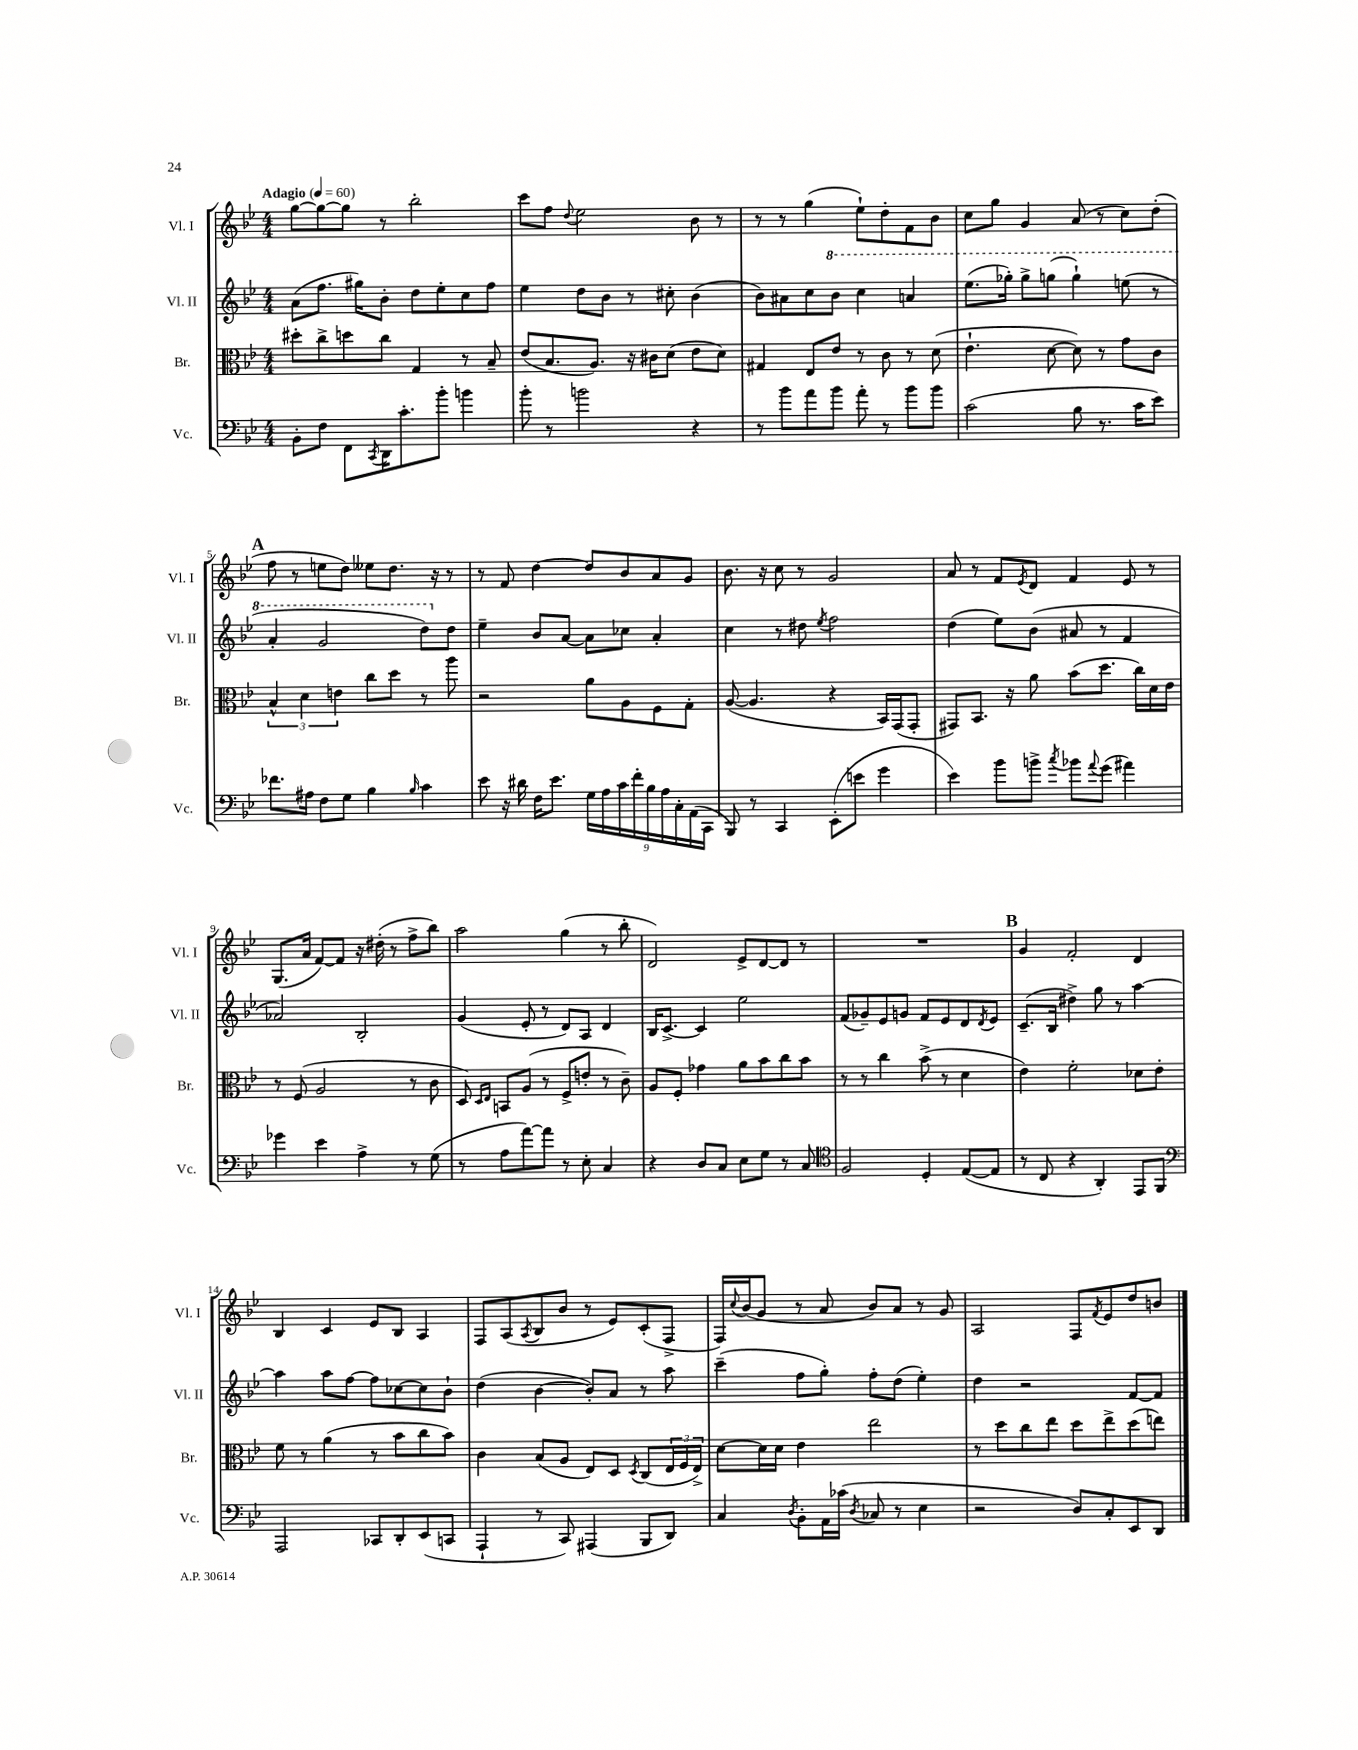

**kern	**kern	**kern	**kern
*part4	*part3	*part2	*part1
*staff4	*staff3	*staff2	*staff1
*I"Vc.	*I"Br.	*I"Vl. II	*I"Vl. I
*I'Vc.	*I'Br.	*I'Vl. II	*I'Vl. I
*clefF4	*clefC3	*clefG2	*clefG2
*k[b-e-]	*k[b-e-]	*k[b-e-]	*k[b-e-]
*M4/4	*M4/4	*M4/4	*M4/4
*MM60	*MM60	*MM60	*MM60
=1	=1	=1	=1
!	!	!	!LO:TX:a:B:t=Adagio
8BB-'\L	8dd#X'\L	(8a\L	[8gg\L
8F\J	8cc^\	8.ff\J	8gg\_
8FF\L	8ddn\	.	8gg\J]
.	.	16gg#X\KL)	.
8qCC/	.	.	.
16DD\K	8cc\J	8b-'\J	8r
8.c'\	.	.	.
.	4G/	8dd\L	2bb-'\
8b-'\J	.	8ee-'\	.
4bn\	8r	8cc\	.
.	8B-~/	8ff\J	.
=2	=2	=2	=2
8b-'\	(8e-/L	4ee-\	8ccc\L
8r	8.B-/	.	8ff\J
.	.	.	8qqdd/
2bn\	.	8dd\L	2ee-\
.	8.A/J)	.	.
.	.	8b-\J	.
.	16r	8r	.
.	16c#X\KL	.	.
.	(8d\J	8cc#X'\	.
4r	8e-\L	(4b-\	8b-\
.	8d\J)	.	8r
=3	=3	=3	=3
8r	4G#X/	8b-\L)	8r
8b-\L	.	8a#X\	8r
8a\	8E-/L	8cc\	(4gg\
*	*	*8va	*
8b-\J	8e-/J	8bb-\J	.
8a'\	8r	4ccc\	8ee-`\L)
8r	8c\	.	8dd'\
8b-\L	8r	4aan/	8f\
8b-\J	(8d\	.	8b-\J
=4	=4	=4	=4
(2c\	4.e-`\	(8.eee-\L	8cc\L
.	.	.	8gg\J
.	.	16ggg-X'\Jk)	.
.	.	8ggg-^\L	4g/
.	[8d\	(8gggn\J	.
8B-\	8d\])	4ggg`\)	(8a/
8.r	8r	.	8r
.	8g\L	(8eeen\	8cc\L)
16c\KL	.	.	.
8e-\J)	8c\J	8r	(8dd'\J
!!LO:LB:g=z
!!LO:REH:place=s1:t=A
=5	=5	=5	=5
8.f-X\L	6B-^^/	4aa'/	8ff\
.	.	.	8r
.	6d\	.	.
16A#X\Jk	.	.	.
8F\L	.	2gg/	8een\L
.	6en\	.	.
8G\J	.	.	8dd\J)
4B-\	8cc\L	.	8ee--X\L
.	8dd\J	.	8.dd\J
16qqB-/	.	.	.
4c\	8r	8ddd\L)	.
.	.	.	16r
*	*	*X8va	*
.	8aa\	8dd\J	8r
=6	=6	=6	=6
8e-\	2r	4ee-~\	8r
16r	.	.	8f/
16d#X\	.	.	.
16F\KL	.	8b-/L	[4dd\
8.e-\J	.	.	.
.	.	[8a/J	.
18G\LL	8a\L	8a\L]	8dd/L]
18A\	.	.	.
18c\	.	.	.
.	8A\	8cc-X\J	8b-/
18f'\	.	.	.
18B-\	.	.	.
.	8F\	4a'/	8a/
18A\	.	.	.
18C'\	.	.	.
.	8G'\J	.	8g/J
(18AA\	.	.	.
18CC\JJ	.	.	.
=7	=7	=7	=7
8BBB-/)	([8A/	4cc\	8.b-\
8r	4.A/]	.	.
.	.	.	16r
4CC/	.	8r	8cc\
.	.	8dd#X\	8r
.	.	8qee-/	.
(8EE-'\L	4r	2ff\	2g/
8en\J	.	.	.
4g\	16BB-/LL)	.	.
.	(16GG/J	.	.
.	8GG'/J	.	.
=8	=8	=8	=8
4e-\)	8GG#X/L)	(4dd\	8a/
.	8.BB-/J	.	8r
8b-\L	.	8ee-\L)	8f/L
.	16r	.	.
.	.	.	8qe-/
8bn^\J	8a\	(8b-\J	8d/J
8qcc/	.	.	.
8b-X\L	(8b-\L	8a#X/	4f/
8qqa/	.	.	.
(8g\J	8.dd\J	8r	.
4a#X\)	.	4f/	8e-/
.	16cc\LL)	.	.
.	16d\	.	8r
.	16e-\JJ	.	.
!!LO:LB:g=z
=9	=9	=9	=9
4g-X\	8r	2a-X/)	(8.G/L
.	(8F/	.	.
.	.	.	16a/Jk
4e-\	2A/	.	[8f/L)
.	.	.	8f/J]
4A^\	.	2B-'/	16r
.	.	.	(16dd#X'\
.	.	.	8r
8r	8r	.	8ff^\L
(8G\	8c\	.	8bb-\J)
=10	=10	=10	=10
8r	8D/)	(4g/	2aa\
.	16qqD/LL	.	.
.	16qqE-/JJ	.	.
8A\L	8BBn/L	.	.
[8a\)	(8A/J	8e-'/	.
8a\J]	8r	8r	.
8r	8F^/L	8d/L)	(4gg\
8E-'\	8en'/J	8A/J	.
4C/	8r	4d/	8r
.	8c~\)	.	8bb-'\
=11	=11	=11	=11
4r	8A/L	16B-/KL	2d/)
.	.	[8.c^/J	.
.	8F'/J	.	.
8D/L	4g-X\	4c/]	.
8C/J	.	.	.
8E-\L	8a\L	2ee-\	8e-^/L
8G\J	8b-\	.	[8d/
8r	8cc\	.	8d/J]
8C/	8b-\J	.	8r
=12	=12	=12	=12
*clefC4	*	*	*
2F/	8r	(8f/L	1r
.	8r	8g-X~/)	.
.	4cc\	8e-/	.
.	.	8gn/J	.
4D'/	(8b-^\	8f/L	.
.	8r	8e-/	.
([8E-/L	4d\	8d/	.
.	.	8qd/	.
8E-/J]	.	8e-/J	.
!!LO:REH:place=s1:t=B
=13	=13	=13	=13
8r	4e-\)	(8.c~/L	4g/
8C/	.	.	.
.	.	16B-/Jk	.
4r	2f'\	4dd#X^\)	2f'/
4AA'/)	.	8gg\	.
.	.	8r	.
8EE-/L	8d-X\L	[4aa\	4d/
8FF/J	8e-'\J	.	.
!!LO:LB:g=z
=14	=14	=14	=14
*clefF4	*	*	*
2AAA/	8f\	4aa\]	4B-/
.	8r	.	.
.	(4a\	8aa\L	4c/
.	.	[8ff\J	.
8CC-X/L	8r	8ff\L]	8e-/L
8DD'/	8b-\L	[8cc-X\	8B-/J
(8EE-/	8cc\	8cc-\]	4A/
8CCn/J	8b-\J)	8b-`\J	.
=15	=15	=15	=15
4AAA`/	4c\	(4dd\	8F/L
.	.	.	(8A/
.	.	.	8qA/
8r	(8B-/L	[4b-\	8B-/
8CC/)	8A/J	.	8b-/J
(4AAA#X/	8E-/L)	8b-'/L])	8r
.	8D/J	8a/J	8e-/L)
.	8qD/	.	.
8BBB-/L	(8C/L	8r	(8c'/
8DD/J)	24E-/L	8aa\	8F^/J
.	24F/	.	.
.	24E-^/JJ)	.	.
=16	=16	=16	=16
4C/	[8d\L	(4ccc~\	16F/LL)
.	.	.	8qqcc/
.	.	.	(16b-/J
.	16d\L]	.	8g/J
.	16d\JJ	.	.
8qD/	.	.	.
8BB-'\L	4e-\	8ff\L	8r
16AA\L	.	8gg'\J)	8a/
(16c-X\JJ	.	.	.
8qD/	.	.	.
8C-X/	2ee-\	8ff'\L	8b-/L)
8r	.	(8dd\J	8a/J
4E-\	.	4ee-'\)	8r
.	.	.	8g/
=17	=17	=17	=17
2r	8r	4dd\	2A/
.	8dd\L	.	.
.	8cc\	2r	.
.	8ee-\J	.	.
8D/L)	8dd\L	.	8F/L
.	.	.	8qf/
8C'/	8ee-^\	.	8e-/
8EE-/	(8dd\	[8f/L	8dd/
8DD/J	8een\J)	8f/J]	8bn/J
==	==	==	==
*-	*-	*-	*-
